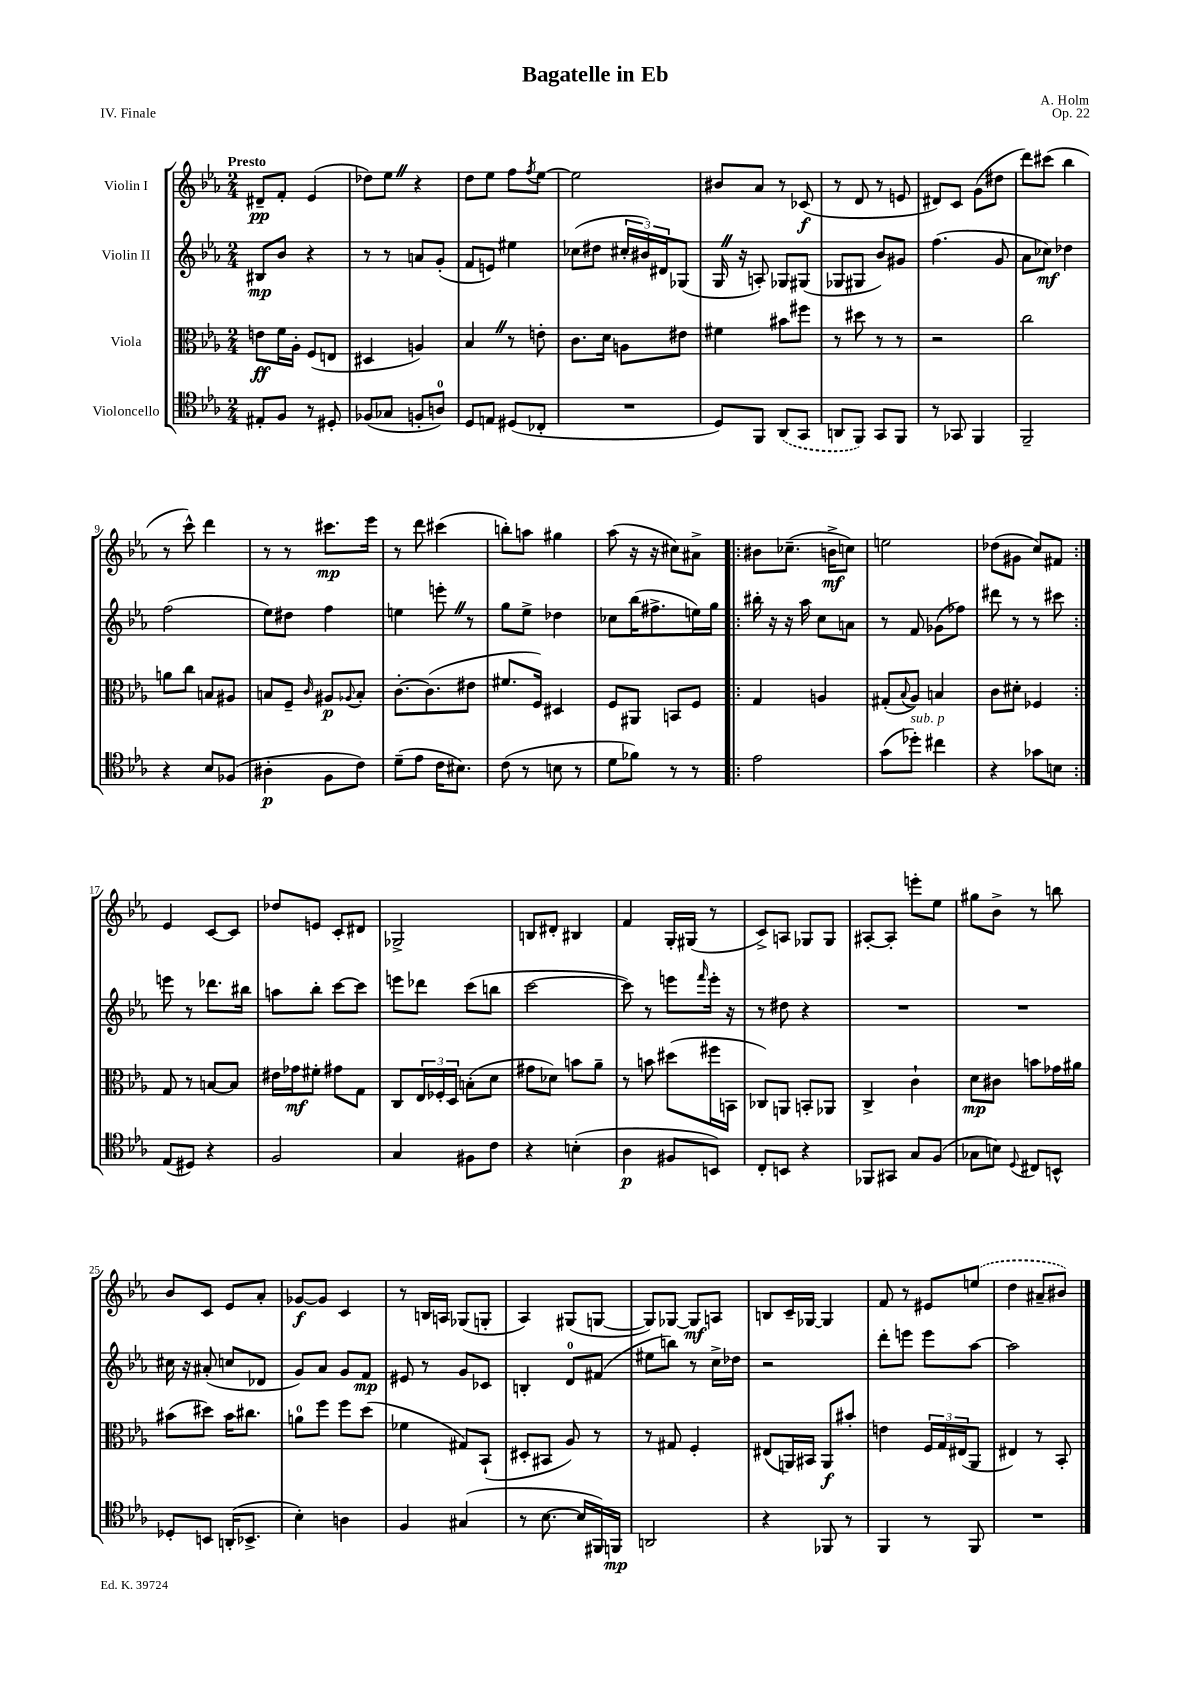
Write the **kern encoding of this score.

**kern	**kern	**kern	**kern
*staff4	*staff3	*staff2	*staff1
*clefC4	*clefC3	*clefG2	*clefG2
*k[b-e-a-]	*k[b-e-a-]	*k[b-e-a-]	*k[b-e-a-]
*M2/4	*M2/4	*M2/4	*M2/4
8E#'/L	8e\L	8B#/L	8d#~/L
8F/J	16f\L	8b-/J	8f'/J
.	16A-'\JJ	.	.
8r	(8F/L	4r	(4e-/
8D#'/	8E/J	.	.
=	=	=	=
(8F-/L	4D#/	8r	8dd-\L)
8G-/J	.	8r	8ee-\J
8F'/L	4A/)	8a/L	4r
8A/J)	.	(8g'/J	.
=	=	=	=
8D/L	4B-/	8f/L	8dd\L
8E/J	.	8e/J)	8ee-\J
(8D#/L	8r	4ee#\	8ff\L
.	.	.	8qff/
8C-'/J	8e'\	.	[8ee-\J
=	=	=	=
2r	8.c\L	(8cc-\L	2ee-\]
.	.	8dd#\J	.
.	16d\Jk	.	.
.	8A\L	24cc#'/LL	.
.	.	24b#/)	.
.	.	24d#/J	.
.	8e#\J	(8G-/J	.
=	=	=	=
8D/L)	4f#\	16G/	8b#/L
.	.	16r	.
8FF/J	.	8A'/)	8a-/J
(8AA-/L	8b#\L	8G-/L	8r
8GG/J	8ff#\J	(8G#/J	(8c-/
=	=	=	=
8AA/L	8r	8G-/L	8r
8FF/J)	8dd#\	8G#/J	8d/
8GG/L	8r	8b-/L)	8r
8FF/J	8r	8g#/J	8e/
=	=	=	=
8r	2r	(4.ff\	8d#/L)
8GG-/	.	.	8c/J
4FF/	.	.	(8g\L
.	.	8g/	8dd#\J
=	=	=	=
2FF~/	2cc\	8a-\L	8ddd\L)
.	.	8cc-\J)	(8ccc#\J
.	.	4dd-\	4bb-\
=	=	=	=
4r	8a\L	(2ff\	8r
.	8cc\J	.	8ccc^^\)
8B-/L	8B/L	.	4ddd\
(8F-/J	8A#/J	.	.
=	=	=	=
4A#'\	8B/L	8ee-\L)	8r
.	8F~/J	8dd#\J	8r
.	16qqc/	.	.
8F\L	8A#/L	4ff\	8.ccc#\L
.	8qqA-/	.	.
8c\J)	8B'/J	.	.
.	.	.	16eee-\Jk
=	=	=	=
(8d~\L	[8.c'\L	4ee\	8r
8e-\J	.	.	8ddd\
.	(8.c\]	.	.
16c\LK	.	8eee'\	(4ccc#\
8.B#\J)	.	.	.
.	8e#\J	8r	.
=	=	=	=
(8c\	8.f#/L	8gg\L	8bb'\L)
8r	.	8ee-^\J	8aa\J
.	16F/Jk)	.	.
8B\	4D#/	4dd-\	4gg#\
8r	.	.	.
=	=	=	=
8d\L	8F/L	8cc-\L	(8aa-\
8f-\J)	8AA#/J	(16bb-\K	16r
.	.	8.ff#^\	16r
8r	8BB/L	.	8cc#\L)
8r	8F/J	16ee\L)	8a#^\J
.	.	16gg\JJ	.
=!|:	=!|:	=!|:	=!|:
2e-\	4G/	16bb#'\	8b#\L
.	.	16r	.
.	.	16r	(8.cc-~\J
.	.	16aa-\	.
.	4A/	8cc\L	.
.	.	.	16b^\LK
.	.	8a\J	8cc\J)
=	=	=	=
(8g\L	(8G#'/L	8r	2ee\
.	8qqB-/	.	.
8dd-'\J)	8A-/J)	8f/	.
4cc#\	4B/	(8g-\L	.
.	.	8ff-\J)	.
=	=	=	=
4r	8c\L	8ddd#\	(8dd-\L
.	8d#'\J	8r	8g#\J
8g-\L	4F-/	8r	8cc/L)
8B\J	.	8ccc#\	8f#/J
=:|!	=:|!	=:|!	=:|!
(8E-/L	8G/	8eee\	4e-/
8D#/J)	8r	8r	.
4r	[8B/L	8.ddd-\L	[8c/L
.	8B/]J	.	8c/]J
.	.	16bb#\Jk	.
=	=	=	=
2F/	16e#\LL	8aa\L	8dd-/L
.	16g-\J	.	.
.	8f#'\J	8bb-'\J	8e/J
.	8g#\L	[8ccc\L	8c'/L
.	8G\J	8ccc\]J	8d#/J
=	=	=	=
4G/	8C/L	8eee\L	2G-^/
.	24E-/L	8ddd-\J	.
.	24F-'/	.	.
.	24D/JJ	.	.
8F#\L	(8B'\L	(8ccc\L	.
8c\J	8d\J	8bb\J	.
=	=	=	=
4r	8g#\L	[2ccc\	8B/L
.	8d-\J)	.	8d#'/J
(4B'\	8b\L	.	4B#/
.	8a-~\J	.	.
=	=	=	=
4A-\	8r	8ccc\])	4f/
.	8b\	8r	.
8F#/L	(8dd#\L	8eee\L	16G'/LL
.	.	.	(16G#/JJ
.	.	16qqfff/	.
8BB/J)	16ff#\L	16eee'\Jk	8r
.	16BB\JJ	16r	.
=	=	=	=
8C'/L	8C-/L)	8r	8c^/L)
8BB/J	8AA/J	8dd#\	8A/J
4r	8BB'/L	4r	8G-/L
.	8AA-/J	.	8G-/J
=	=	=	=
8FF-/L	4C^/	2r	[8A#'/L
8GG#/J	.	.	8A#'/]J
8G/L	4c`\	.	8eee'\L
(8F/J	.	.	8ee-\J
=	=	=	=
8G-\L	8d\L	2r	8gg#\L
8B\J)	8c#\J	.	8b-^\J
8qqD/	.	.	.
8C#/L	8b\L	.	8r
8BB^^/J	16g-\L	.	8bb\
.	16a#\JJ	.	.
=	=	=	=
8D-'/L	(8b#\L	16cc#\	8b-/L
.	.	16r	.
8BB/J	8dd#\J)	(8a#'/	8c/J
(16AA'/LK	16b#\LK	8cc/L	8e-/L
8.BB-^/J	8.cc#\J	.	.
.	.	8d-/J	8a-'/J
=	=	=	=
4B-'\)	8a\L	8g/L)	[8g-/L
.	8ff\J	8a-/J	8g-/]J
4A\	8ff\L	8g/L	4c/
.	(8dd\J	8f/J	.
=	=	=	=
4F/	4f-\	8e#/	8r
.	.	8r	16B/LL
.	.	.	16A/JJ
(4G#/	8G#/L)	8g/L	(8G-/L
.	(8BB-`/J	8c-/J	8G'/J
=	=	=	=
8r	8D#'/L	4B'/	4A-/)
[8.B-\	8BB#/J	.	.
.	8A-/)	8d/L	(8G#/L
16B-/]LL	.	.	.
16FF#/)	8r	(8f#/J	[8G/J
16FF/JJ	.	.	.
=	=	=	=
2AA/	8r	8ee#\L	8G/]L)
.	8G#/	8bb\J)	[8G-/J
.	4F'/	8r	8G-/]L
.	.	16cc^\LL	8A/J
.	.	16dd-\JJ	.
=	=	=	=
4r	(8E#/L	2r	8B/L
.	16AA/L)	.	16c~/L
.	16BB#/JJ	.	[16G-/JJ
8FF-/	8AA/L	.	4G-/]
8r	8b#'/J	.	.
=	=	=	=
4FF/	4e\	8ddd'\L	8f/
.	.	8eee\J	8r
8r	24F/LL	8eee\L	8e#/L
.	24G/	.	.
.	(24E#/J	.	.
8FF/	8AA-/J	[8aa-\J	(8ee/J
=	=	=	=
2r	4E#/)	2aa-\]	4dd\
.	8r	.	8a#~/L
.	8BB-'/	.	8b#/J)
==	==	==	==
*-	*-	*-	*-
